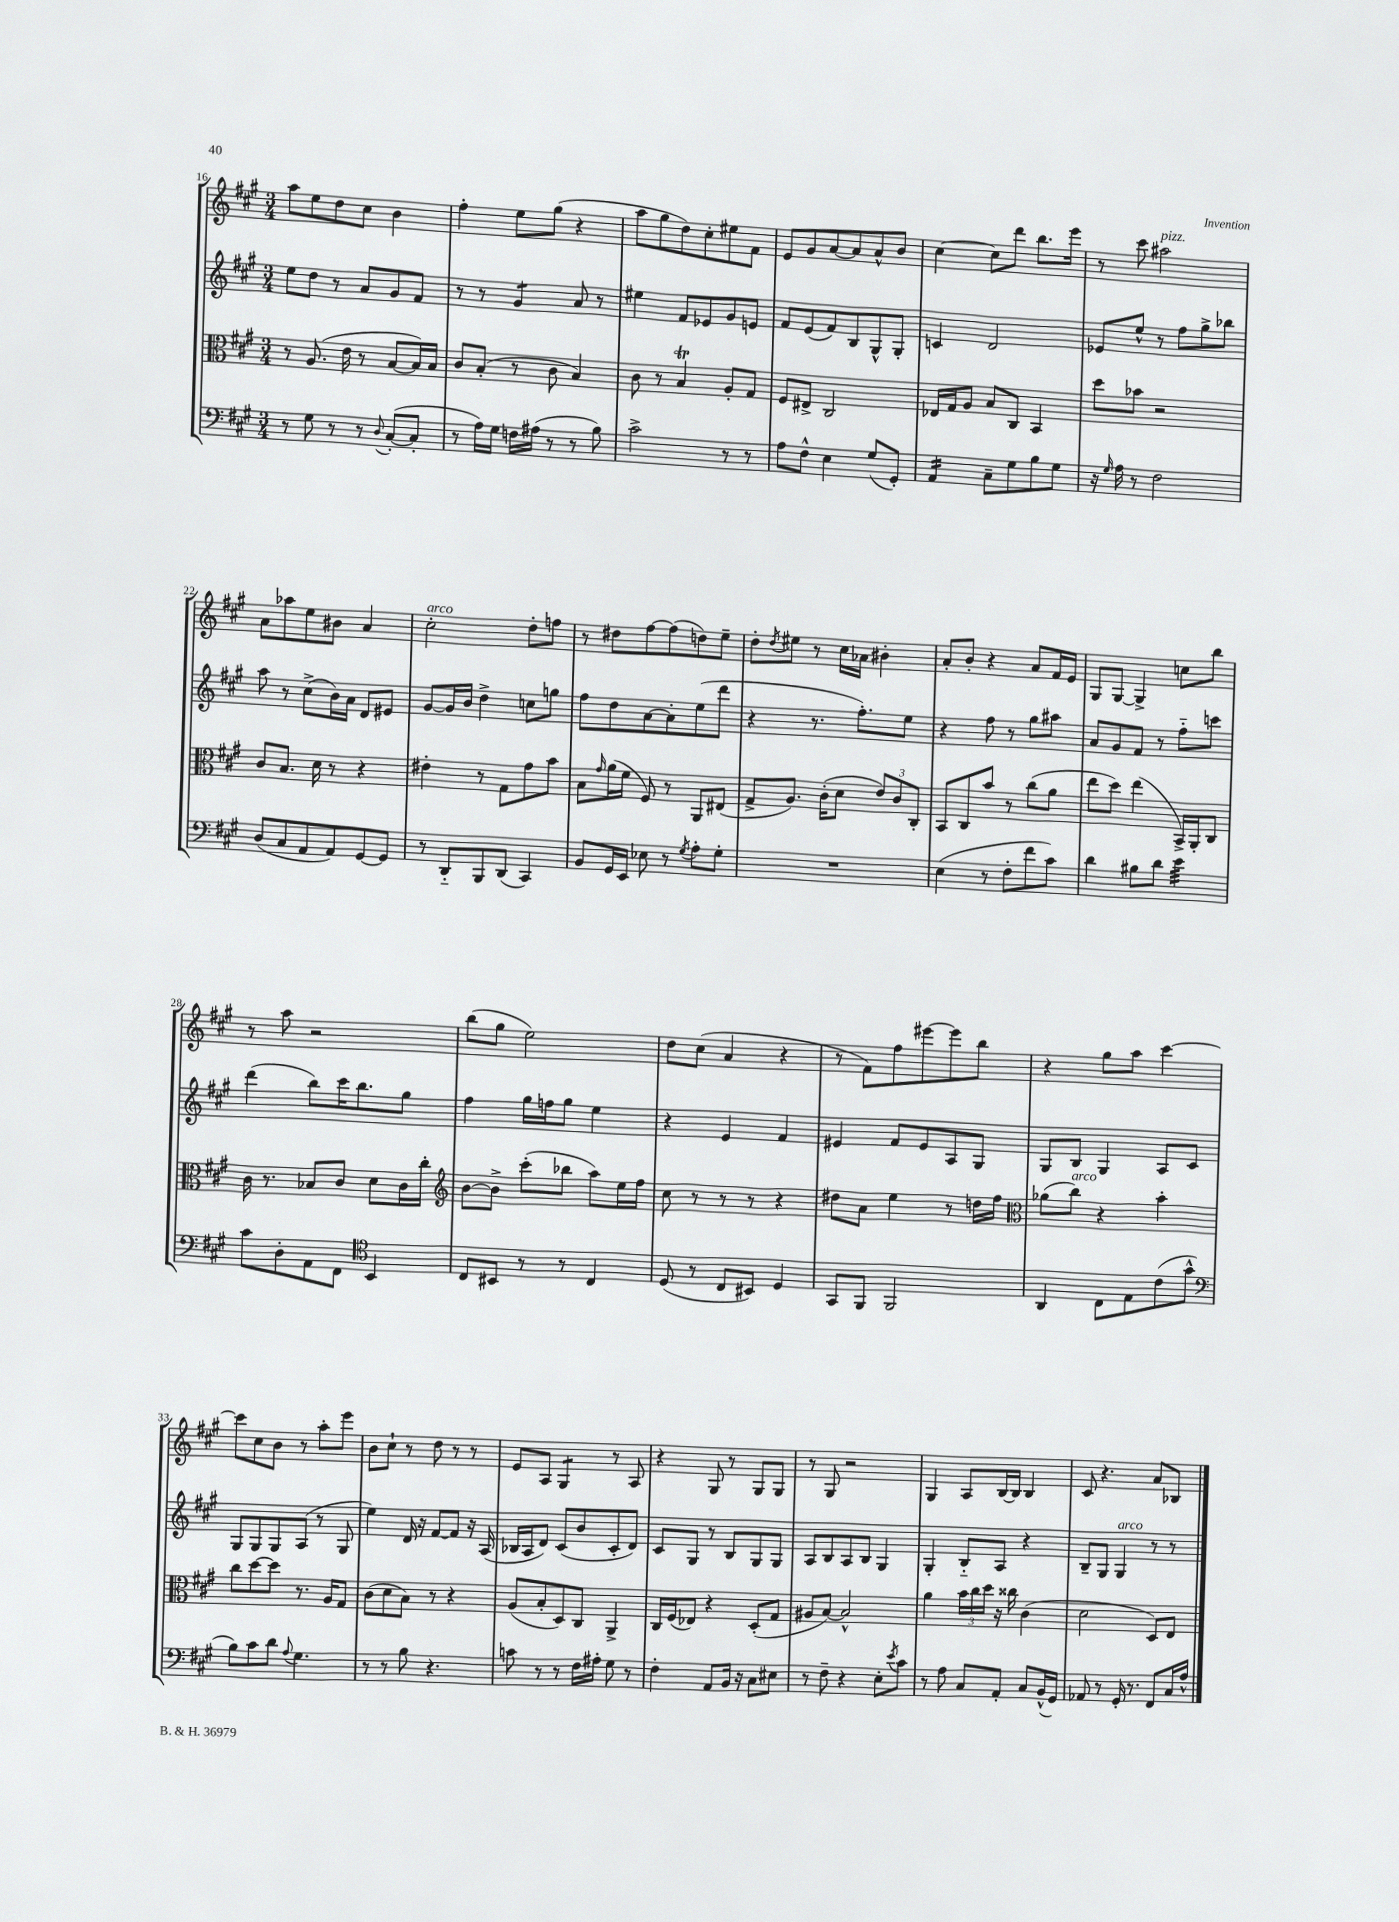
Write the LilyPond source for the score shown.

<<
\new StaffGroup <<
\new Staff = "s0" {
    \clef treble \key a \major \numericTimeSignature \time 3/4
    a''8 e''8 d''8 cis''8 b'4 |
    fis''4-. e''8 gis''8( r4 |
    a''8 gis''8 d''8) cis''8-. eis''8 fis'8 |
    e'8 gis'8 a'8~ a'8 a'8-^ b'8 |
    cis''4~ cis''8 d'''8 b''8. e'''16 |
    r8 cis'''8 ais''2^\markup { \italic "pizz." } |
    a'8 aes''8 e''8 bis'8 a'4 |
    cis''2-.^\markup { \italic "arco" } d''8-. f''8 |
    r8 dis''8 fis''8~ fis''8( d''8) e''8-- |
    d''8-. \acciaccatura { d''8 } eis''8 r8 cis''16 aes'16 bis'4-. |
    a'8-. b'8-. r4 a'8 fis'16 e'16 |
    gis8 gis8~ gis4-> c''8 b''8 |
    r8 a''8 r2 |
    b''8( gis''8 e''2) |
    d''8 cis''8( a'4 r4 |
    r8 fis'8) fis''8 eis'''8~ eis'''8 b''8 |
    r4 gis''8 a''8 cis'''4~ |
    cis'''8 cis''8 b'8 r8 a''8-. e'''8 |
    b'8 cis''8-! r8 d''8 r8 r8 |
    e'8 a8 gis4:8 r8 a8 |
    r4 gis8 r8 gis8 gis8 |
    r8 gis8 r2 |
    gis4 a8 b16~ b16 b4 |
    cis'8 r4. a'8 bes8 \bar "|." |
}
\new Staff = "s1" {
    \clef treble \key a \major \numericTimeSignature \time 3/4
    e''8 d''8 r8 a'8 gis'8 fis'8 |
    r8 r8 gis'4:8 a'8 r8 |
    eis''4 fis'8 ees'8 gis'8 e'8 |
    fis'8 e'8( fis'8) b8 gis8-^ gis8-. |
    c'4 d'2 |
    ees'8 e''8-^ r8 fis''8 gis''8-> bes''8 |
    a''8 r8 cis''8->( b'16) a'16 d'8 eis'8 |
    gis'8~ gis'16 b'16 d''4-> c''8 g''8 |
    fis''8 d''8 a'8~ a'8-. e''8( d'''8 |
    r4 r8. fis''8.-.) e''8 |
    r4 fis''8 r8 gis''8 ais''8 |
    a'8 gis'8 fis'8 r8 fis''8-_ c'''8 |
    d'''4( b''8) cis'''16 b''8. gis''8 |
    fis''4 gis''16 f''16 gis''8 e''4 |
    r4 e'4 fis'4 |
    eis'4 fis'8 eis'8 a8 gis8 |
    gis8 b8 gis4 a8 cis'8 |
    gis8 gis8 gis8 a8( r8 gis8 |
    e''4) d'16 r16 fis'8~ fis'8 r16 a16( |
    bes16 a16 d'8) cis'8( b'8 cis'8-. d'8) |
    cis'8 gis8 r8 b8 gis8 gis8 |
    a8 b8 a8 b8 gis4 |
    gis4-. b8-_ a8 r4 |
    b8-- gis8 gis4^\markup { \italic "arco" } r8 r8 \bar "|." |
}
\new Staff = "s2" {
    \clef alto \key a \major \numericTimeSignature \time 3/4
    r8 a8.( e'16 r8 b8~ b16) b16 |
    cis'8 b8-.( r8 cis'8 b4) |
    cis'8 r8 b4\trill a8-. gis8 |
    fis8 eis8-> cis2 |
    ees16 gis16 a8 b8 cis8 b,4 |
    d''8 bes'8 r2 |
    cis'8 b8. d'16 r8 r4 |
    eis'4-. r8 gis8 gis'8 b'8 |
    b8 \grace { gis'16 } a'16( fis'16 fis8) r8 a,8 eis8( |
    gis8-> a8.) cis'16-.( d'8 \tuplet 3/2 { e'8) cis'8 cis8-. } |
    b,8 cis8 b'8 r8 cis''8( a'8 |
    e''8 d''8) e''4( b,16->) a,16-. cis8 |
    cis'16 r8. bes8 cis'8 d'8 cis'16 cis''16-. |
    \clef treble b'8~ b'8-> cis'''8-.( bes''8 a''8) e''16 fis''16 |
    cis''8 r8 r8 r8 r4 |
    dis''8 a'8 e''4 r8 d''16 fis''16 |
    \clef alto aes'8( cis''8^\markup { \italic "arco" }) r4 b'4-. |
    cis''8 d''8~ d''8 r8. a16 gis8 |
    cis'8( d'8 b8) r8 r4 |
    a8( b8-. d8) cis8 a,4-> |
    cis16 fis16( ees8) r4 d8-.( gis8 |
    ais8 b8~) b2-^ |
    a'4 \tuplet 3/2 { b'16 cis''16 d''16 } r16 cisis''16 cis'4( |
    d'2 d8) e8 \bar "|." |
}
\new Staff = "s3" {
    \clef bass \key a \major \numericTimeSignature \time 3/4
    r8 gis8 r8 r8 \appoggiatura { d8 } cis8~-.( cis8-. |
    r8 a16) gis16 f16 ais16( r8 r8 b8) |
    cis'2-> r8 r8 |
    a8 fis8-^ e4 gis8( gis,8-.) |
    a,4:16 cis8-- gis8 b8 gis8 |
    r16 \grace { gis16 } a16 r8 fis2 |
    d8( cis8 a,8 a,8) gis,8~ gis,8 |
    r8 d,8-_ b,,8 d,8( cis,4) |
    b,8 gis,16 e,16 ees8 r8 \acciaccatura { gis8 } a8-. gis8-. |
    R2. |
    e4( r8 fis8-. fis'8 cis'8) |
    d'4 bis8 d'8 e'4:32 |
    cis'8 d8-. a,8 fis,8 \clef tenor b,4 |
    cis8 bis,8 r8 r8 cis4 |
    d8( r8 cis8 bis,8) d4 |
    gis,8 fis,8 fis,2 |
    a,4 cis8 e8 cis'8( gis'8-^ |
    \clef bass b8) cis'8 d'8 \appoggiatura { a8 } gis4. |
    r8 r8 b8 r4. |
    c'8 r8 r8 fis16 ais16-. gis8 r8 |
    fis4-. a,8 b,16 r16 cis8 eis8 |
    r8 fis8-- r4 e8-. \acciaccatura { e'8 } cis'8 |
    r8 a8 cis8 a,8-. cis8 b,16-^( gis,16) |
    aes,8 r8 gis,16-. r8. fis,8 cis16 a16-^ \bar "|." |
}
>>
>>
\layout { \context { \Score currentBarNumber = #16 } }
